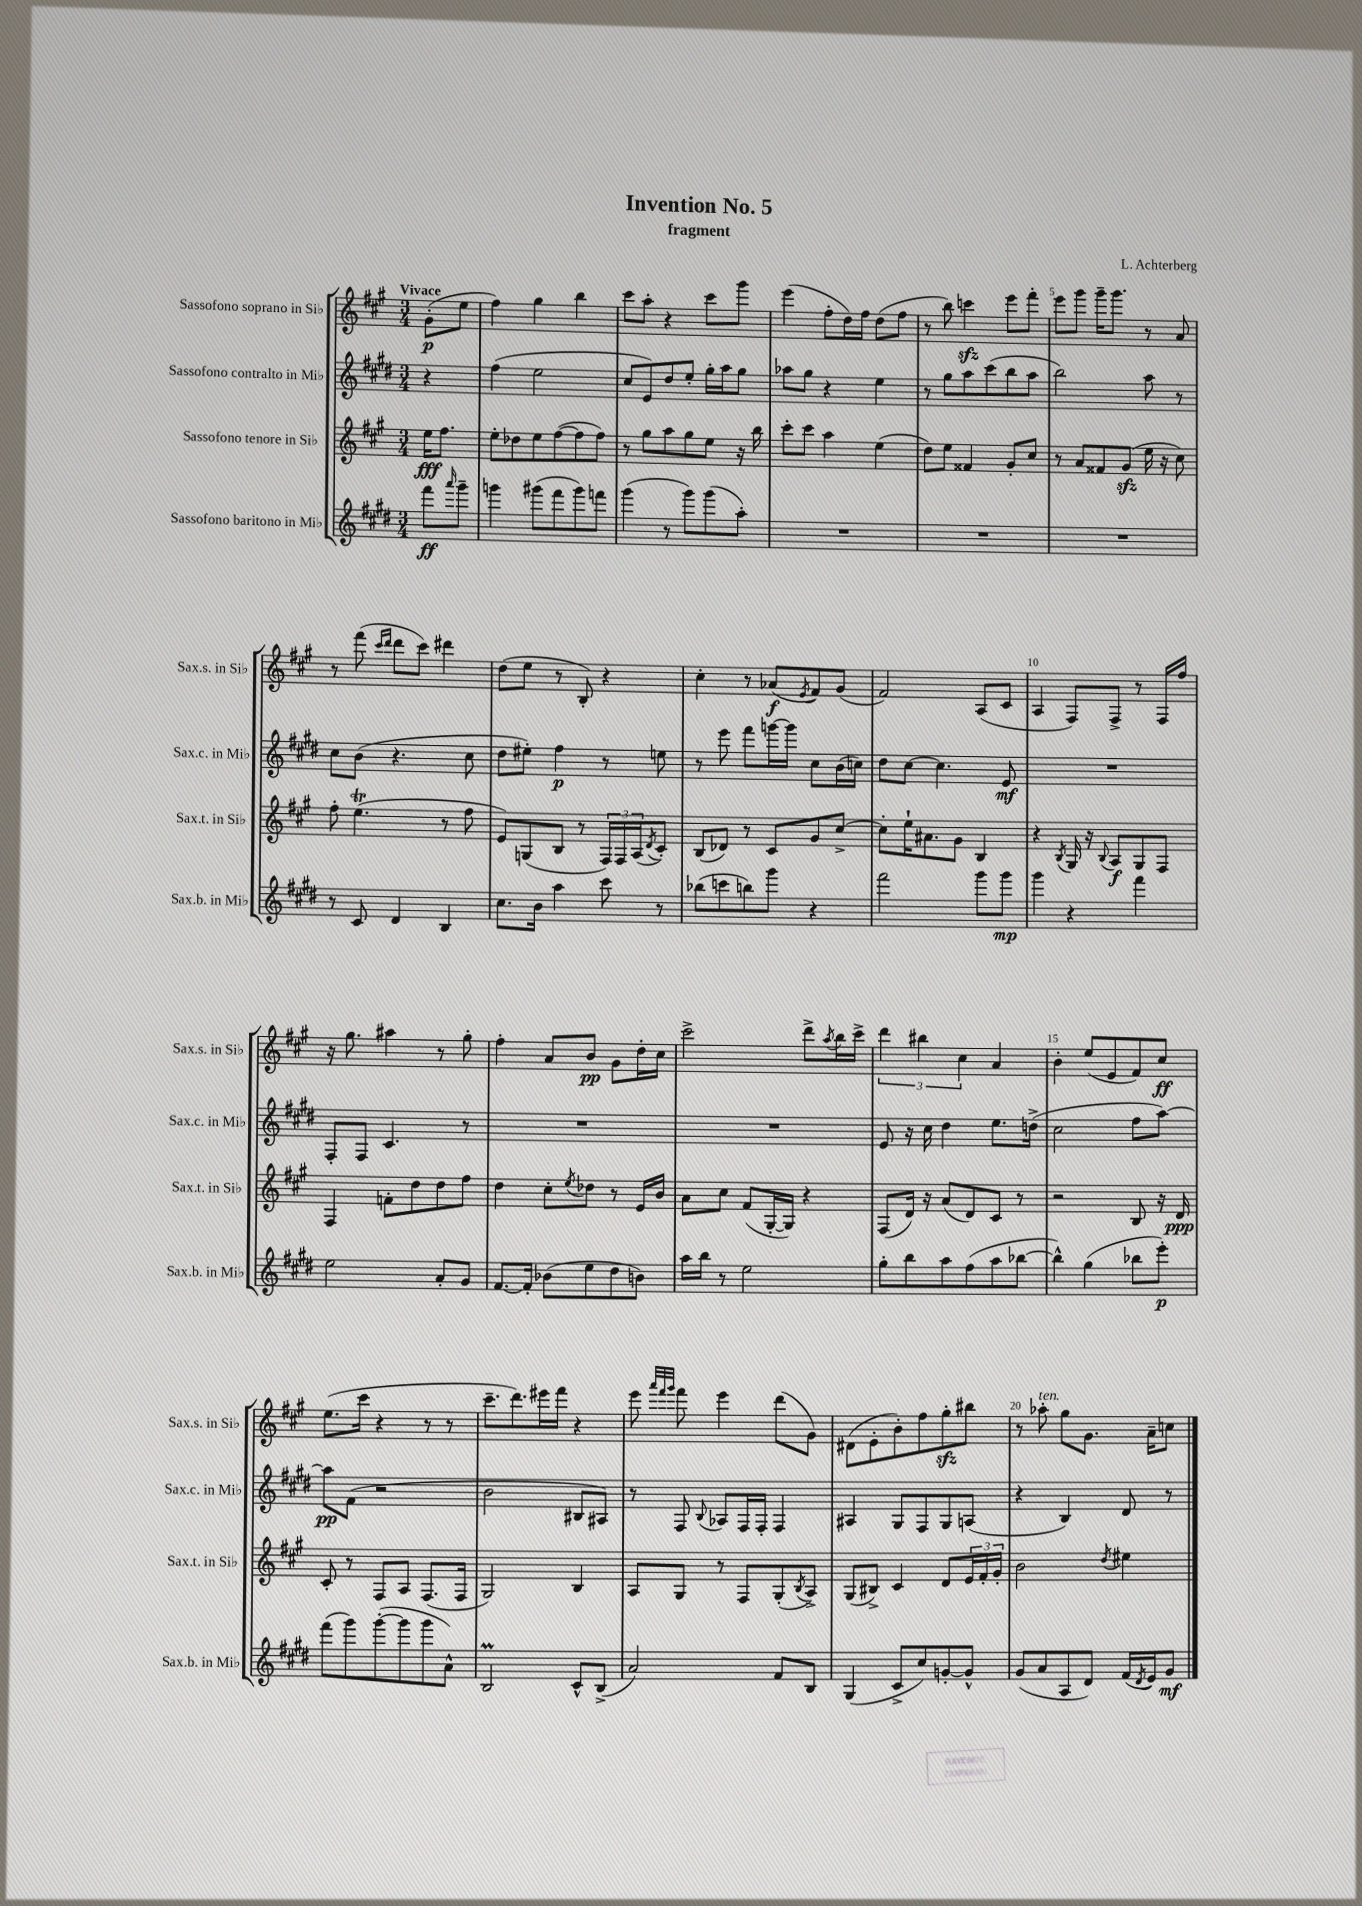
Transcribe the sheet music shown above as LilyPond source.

\header { title = "Invention No. 5" composer = "L. Achterberg" subtitle = "fragment" }
<<
\new StaffGroup <<
\new Staff = "s0" \with { instrumentName = "Sassofono soprano in Sib" shortInstrumentName = "Sax.s. in Sib" } {
    \clef treble \key a \major \numericTimeSignature \time 3/4 \partial 4 \tempo "Vivace"
    gis'8-.\p( e''8 |
    fis''4) gis''4 b''4 |
    cis'''8 a''8-. r4 cis'''8 gis'''8 |
    e'''4( fis''8-. d''16) fis''16 d''8( fis''8 |
    r8 b''8) c'''4\sfz e'''8 fis'''8-. |
    e'''8 gis'''8 gis'''16-- gis'''8. r8 a'8 |
    r8 fis'''8( \grace { cis'''16 d'''16 } d'''8 cis'''8) dis'''4 |
    d''8( e''8 r8 b8-.) r4 |
    cis''4-. r8 aes'8\f( \acciaccatura { e'8 } fis'8) gis'8( |
    fis'2) a8( cis'8 |
    a4 fis8) fis8-> r8 fis16 fis''16 |
    r16 gis''8. ais''4 r8 gis''8-. |
    fis''4-. a'8 b'8\pp gis'8 d''16-. cis''16 |
    cis'''2-> d'''8-> \acciaccatura { a''8 } b''16 cis'''16-> |
    \tuplet 3/2 { d'''4 bis''4 cis''4 } a'4 |
    b'4-. e''8( e'8 fis'8) cis''8\ff |
    e''8.( cis'''16 r4 r8 r8 |
    cis'''8.-- d'''8.) eis'''16 fis'''16 r4 |
    e'''8 \grace { a'''32 fis'''32 gis'''32 } fis'''8 e'''4 d'''8( gis'8) |
    dis'8( e'8-. b'8-.) fis''8 gis''8-.\sfz bis''8 |
    r8 aes''8-.^\markup { \italic "ten." } gis''8 gis'8. a'16-- c''8 \bar "|." |
}
\new Staff = "s1" \with { instrumentName = "Sassofono contralto in Mib" shortInstrumentName = "Sax.c. in Mib" } {
    \clef treble \key e \major \numericTimeSignature \time 3/4 \partial 4
    r4 |
    fis''4( e''2 |
    cis''8 e'8) dis''8 e''8-. gis''16-. a''16 gis''8 |
    aes''8 gis''8 r4 e''4 |
    r8 gis''8 a''8 cis'''8( b''8 a''8 |
    b''2) a''8 r8 |
    cis''8 b'8( r4. cis''8 |
    dis''8 eis''8-.) fis''4\p r8 e''8 |
    r8 e'''8 fis'''8 g'''16~ g'''16 cis''8 b'16( c''16) |
    dis''8 cis''8~ cis''4. e'8\mf |
    R2. |
    fis8-. fis8 cis'4. r8 |
    R2. |
    R2. |
    e'8 r16 cis''16 dis''4 e''8. d''16->( |
    cis''2 fis''8 a''8~) |
    a''8\pp fis'8( r2 |
    b'2 bis8 ais8) |
    r8 fis8 \appoggiatura { b8 } aes8 fis16 fis16-. fis4 |
    ais4 gis8 fis8 gis8 a8( |
    r4 b4) dis'8 r8 \bar "|." |
}
\new Staff = "s2" \with { instrumentName = "Sassofono tenore in Sib" shortInstrumentName = "Sax.t. in Sib" } {
    \clef treble \key a \major \numericTimeSignature \time 3/4 \partial 4
    e''16\fff fis''8. |
    e''8-. des''8 e''8 fis''8~( fis''8 fis''8) |
    r8 gis''8 a''8 gis''8 e''8 r16 b''16 |
    cis'''8-. cis'''8 a''4 e''4( |
    d''8) e''8 fisis'4 gis'8-. cis''8 |
    r8 a'8 fisis'8 gis'8\sfz( e''16 r16 cis''8) |
    fis''8-. e''4.\trill( r8 fis''8 |
    e'8) g8( b8 r8 \tuplet 3/2 { fis16) fis16 a16( } \acciaccatura { d'8 } cis'8-.) |
    b8( des'8) r8 cis'8 gis'8 cis''8~-> |
    cis''8-. e''16-! ais'8. gis'8 b4 |
    r4 \acciaccatura { b8 } gis16 r16 \appoggiatura { b8 } a8\f gis8 fis8 |
    fis4 f'8-. d''8 d''8 fis''8 |
    d''4 cis''8-. \acciaccatura { e''8 } des''8 r8 e'16 b'16 |
    a'8 cis''8 fis'8( gis16~-. gis16) r4 |
    fis8( d'16) r16 a'8( d'8) cis'8 r8 |
    r2 b8 r16 d'16\ppp |
    cis'8-. r8 fis8 a8 fis8.( fis16 |
    gis2) b4 |
    a8 gis8 r8 fis8 gis8-.( \acciaccatura { b8 } a8->) |
    gis8( bis8->) cis'4 d'8 \tuplet 3/2 { e'16 fis'16-. gis'16-. } |
    b'2 \acciaccatura { d''8 } eis''4 \bar "|." |
}
\new Staff = "s3" \with { instrumentName = "Sassofono baritono in Mib" shortInstrumentName = "Sax.b. in Mib" } {
    \clef treble \key e \major \numericTimeSignature \time 3/4 \partial 4
    fis'''8\ff \grace { a'''16 } gis'''8-- |
    g'''4 gis'''8( fis'''8 gis'''8) f'''8 |
    gis'''4( r8 gis'''8) gis'''8( a''8-.) |
    R2. |
    R2. |
    R2. |
    r8 cis'8 dis'4 b4 |
    cis''8. b'16 a''4 cis'''8 r8 |
    bes''8( c'''8 b''8) gis'''8 r4 |
    fis'''2 gis'''8 gis'''8\mp |
    gis'''4 r4 fis'''4 |
    e''2 a'8-. gis'8 |
    fis'8.~ fis'16-. bes'8( e''8 dis''8 b'8) |
    a''16 b''16 r8 e''2 |
    gis''8-. b''8 a''8 fis''8( a''8 bes''8~ |
    bes''4-^) gis''4( bes''8 e'''8-.\p) |
    fis'''8( gis'''8) gis'''8~-.( gis'''8 gis'''8 a'8-^) |
    b2\prall cis'8-^ b8->( |
    a'2) fis'8 b8 |
    gis4( cis'8-> cis''8) g'8~-. g'8-^ |
    gis'8( a'8 a8 dis'8) fis'16( \acciaccatura { dis'8 } e'16) gis'8\mf \bar "|." |
}
>>
>>
\layout { \context { \Score \override BarNumber.break-visibility = ##(#f #t #t) barNumberVisibility = #(every-nth-bar-number-visible 5) } }
